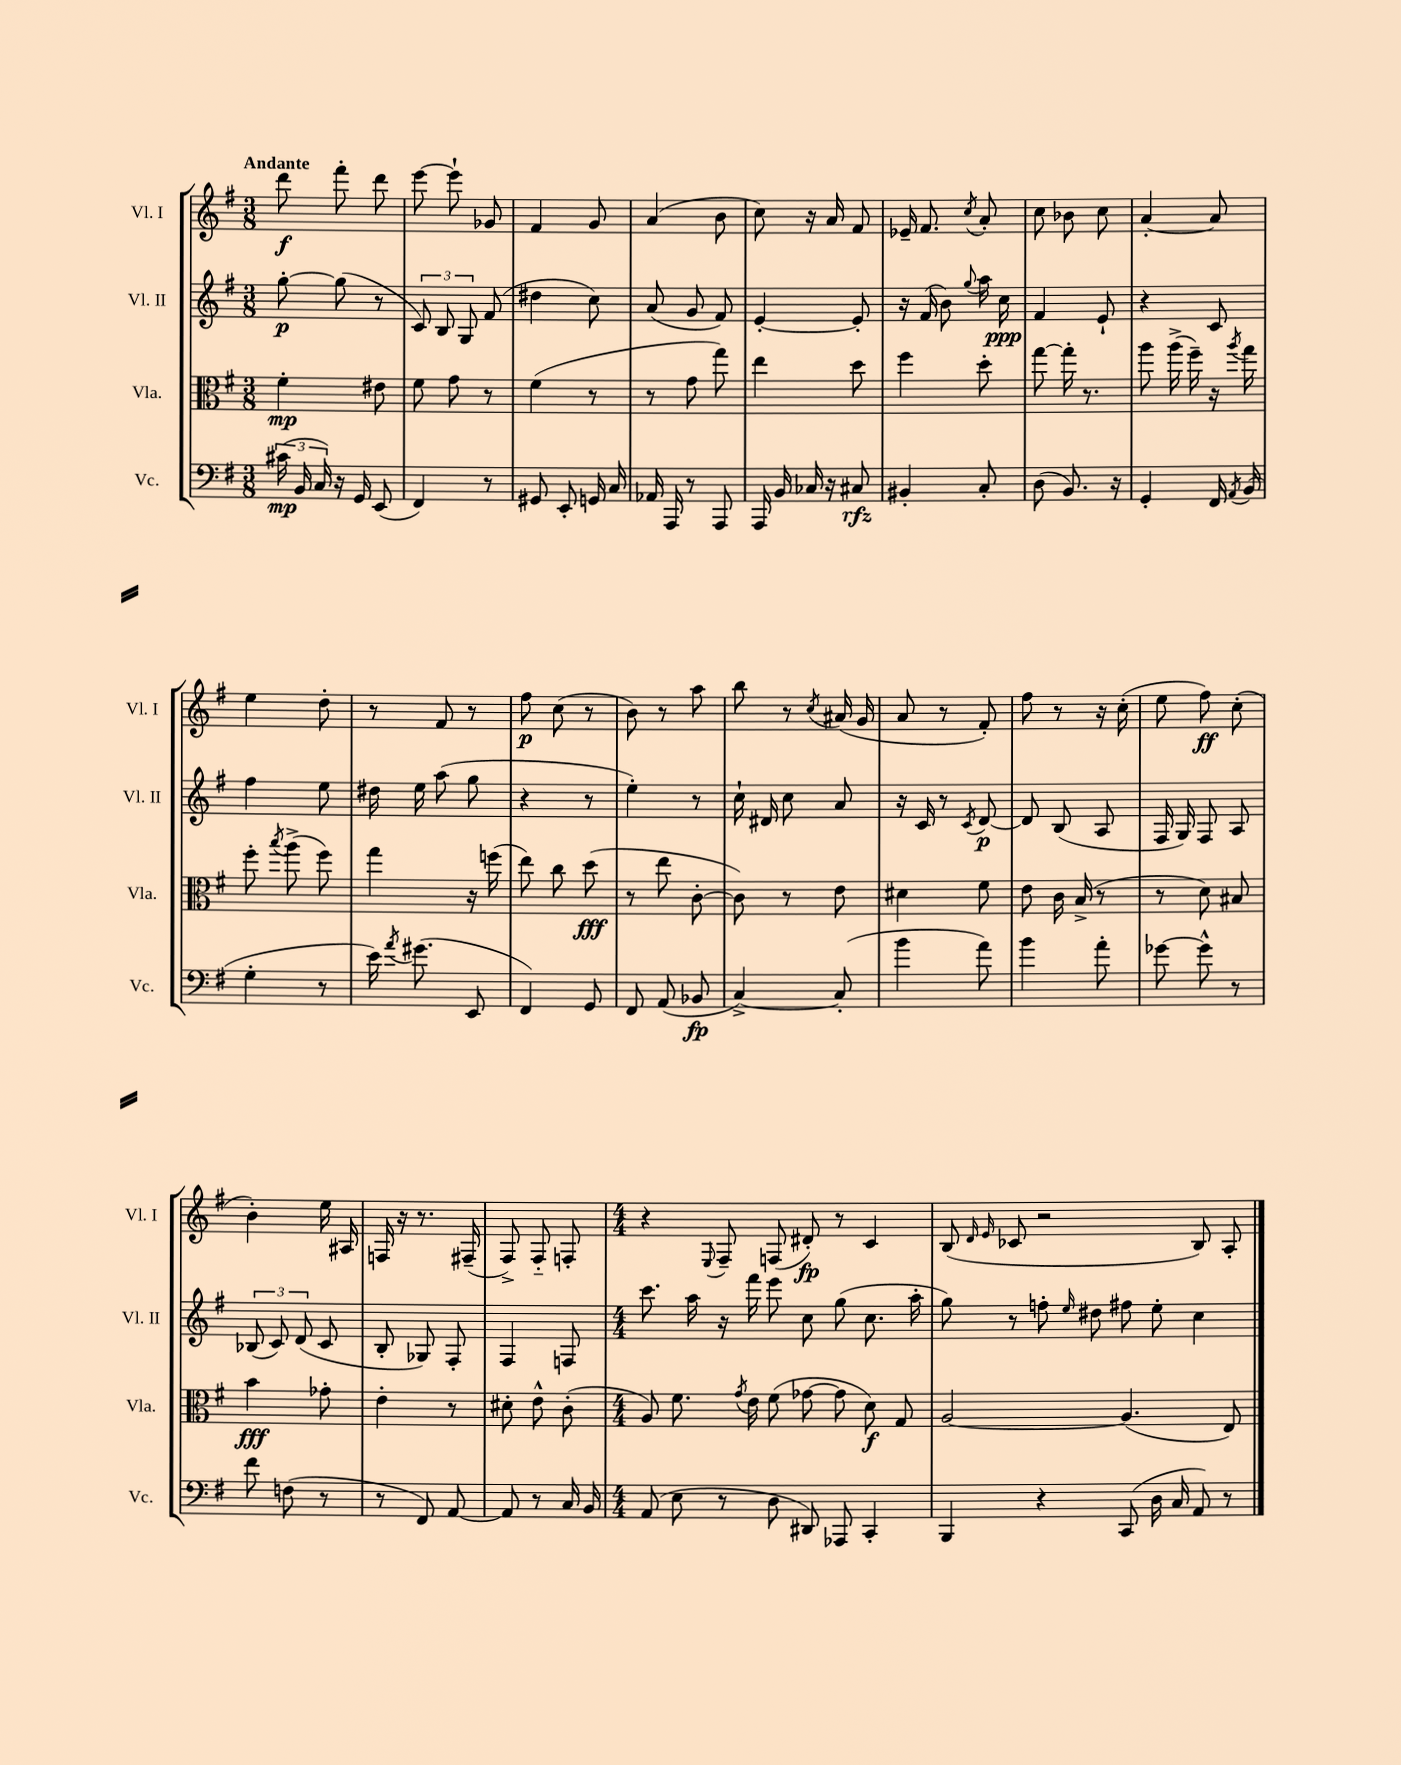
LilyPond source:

<<
\new StaffGroup <<
\new Staff = "s0" \with { instrumentName = "Vl. I" shortInstrumentName = "Vl. I" } {
    \clef treble \key g \major \numericTimeSignature \time 3/8 \tempo "Andante"
    \autoBeamOff d'''8\f fis'''8-. d'''8 |
    e'''8~ e'''8-! ges'8 |
    fis'4 g'8 |
    a'4( b'8 |
    c''8) r16 a'16 fis'8 |
    ees'16-- fis'8. \acciaccatura { c''8 } a'8-. |
    c''8 bes'8 c''8 |
    a'4~-. a'8 |
    e''4 d''8-. |
    r8 fis'8 r8 |
    fis''8\p c''8( r8 |
    b'8) r8 a''8 |
    b''8 r8 \acciaccatura { c''8 } ais'16( g'16 |
    a'8 r8 fis'8-.) |
    fis''8 r8 r16 c''16-.( |
    e''8 fis''8\ff) c''8-.( |
    b'4-.) e''16 ais16 |
    f16 r16 r8. fis16--( |
    fis8->) fis8-_ f8-. |
    \numericTimeSignature \time 4/4 r4 \appoggiatura { e8 } fis8-- f8( dis'8-.\fp) r8 c'4 |
    b8( \grace { d'16 e'16 } ces'8 r2 b8) a8-. \bar "|." |
}
\new Staff = "s1" \with { instrumentName = "Vl. II" shortInstrumentName = "Vl. II" } {
    \clef treble \key g \major \numericTimeSignature \time 3/8
    \autoBeamOff g''8~-.\p g''8( r8 |
    \tuplet 3/2 { c'8) b8 g8 } fis'8( |
    dis''4 c''8) |
    a'8( g'8 fis'8) |
    e'4~-. e'8-. |
    r16 fis'16( b'8) \appoggiatura { g''8 } a''16 c''16\ppp |
    fis'4 e'8-! |
    r4 c'8 |
    fis''4 e''8 |
    dis''16 e''16 a''8( g''8 |
    r4 r8 |
    e''4-.) r8 |
    c''16-! dis'16 c''8 a'8 |
    r16 c'16 r8 \acciaccatura { c'8 } d'8~\p |
    d'8 b8( a8 |
    fis16 g16) fis8 a8 |
    \tuplet 3/2 { bes8( c'8) d'8( } c'8 |
    b8-. ges8) fis8-. |
    fis4 f8 |
    \numericTimeSignature \time 4/4 c'''8. a''16 r16 fis'''16 e'''8 c''8 g''8( c''8. a''16-. |
    g''8) r8 f''8-. \grace { e''16 } dis''8 fis''8 e''8-. c''4 \bar "|." |
}
\new Staff = "s2" \with { instrumentName = "Vla." shortInstrumentName = "Vla." } {
    \clef alto \key g \major \numericTimeSignature \time 3/8
    \autoBeamOff fis'4-.\mp eis'8 |
    fis'8 g'8 r8 |
    fis'4( r8 |
    r8 g'8 g''8) |
    e''4 d''8 |
    fis''4 d''8-. |
    g''8~ g''16-. r8. |
    a''8 a''16->( fis''16--) r16 \acciaccatura { a''8 } g''16 |
    fis''8-. \acciaccatura { b''8 } a''8->( fis''8) |
    g''4 r16 f''16( |
    e''8) c''8 d''8\fff( |
    r8 e''8 c'8~-. |
    c'8) r8 e'8 |
    dis'4 fis'8 |
    e'8 c'16 b16->( r8 |
    r8 d'8) bis8 |
    b'4\fff ges'8-. |
    e'4-. r8 |
    dis'8-. e'8-^ c'8-.( |
    \numericTimeSignature \time 4/4 a8) fis'8. \acciaccatura { g'8 } e'16 fis'8( ges'8~ ges'8 d'8\f) g8 |
    a2~ a4.( e8) \bar "|." |
}
\new Staff = "s3" \with { instrumentName = "Vc." shortInstrumentName = "Vc." } {
    \clef bass \key g \major \numericTimeSignature \time 3/8
    \autoBeamOff \tuplet 3/2 { cis'16\mp( b,16 c16) } r16 g,16 e,8( |
    fis,4) r8 |
    gis,8 e,8-. g,16 c16 |
    aes,16 a,,16 r8 a,,8 |
    a,,16 b,16 ces16 r16 cis8\rfz |
    bis,4-. c8-. |
    d8( b,8.) r16 |
    g,4-. fis,16 \acciaccatura { a,8 } b,16( |
    g4-. r8 |
    e'16) \acciaccatura { a'8 } gis'8.( e,8 |
    fis,4) g,8 |
    fis,8 a,8( bes,8\fp |
    c4~->) c8-.( |
    b'4 a'8) |
    b'4 a'8-. |
    ges'8~ ges'8-^ r8 |
    fis'8 f8( r8 |
    r8 fis,8) a,8~ |
    a,8 r8 c16 b,16 |
    \numericTimeSignature \time 4/4 a,8( e8 r8 d8 dis,8) aes,,8 c,4-. |
    b,,4 r4 c,8( d16 c16 a,8) r8 \bar "|." |
}
>>
>>
\layout { \context { \Score \remove "Bar_number_engraver" } }
